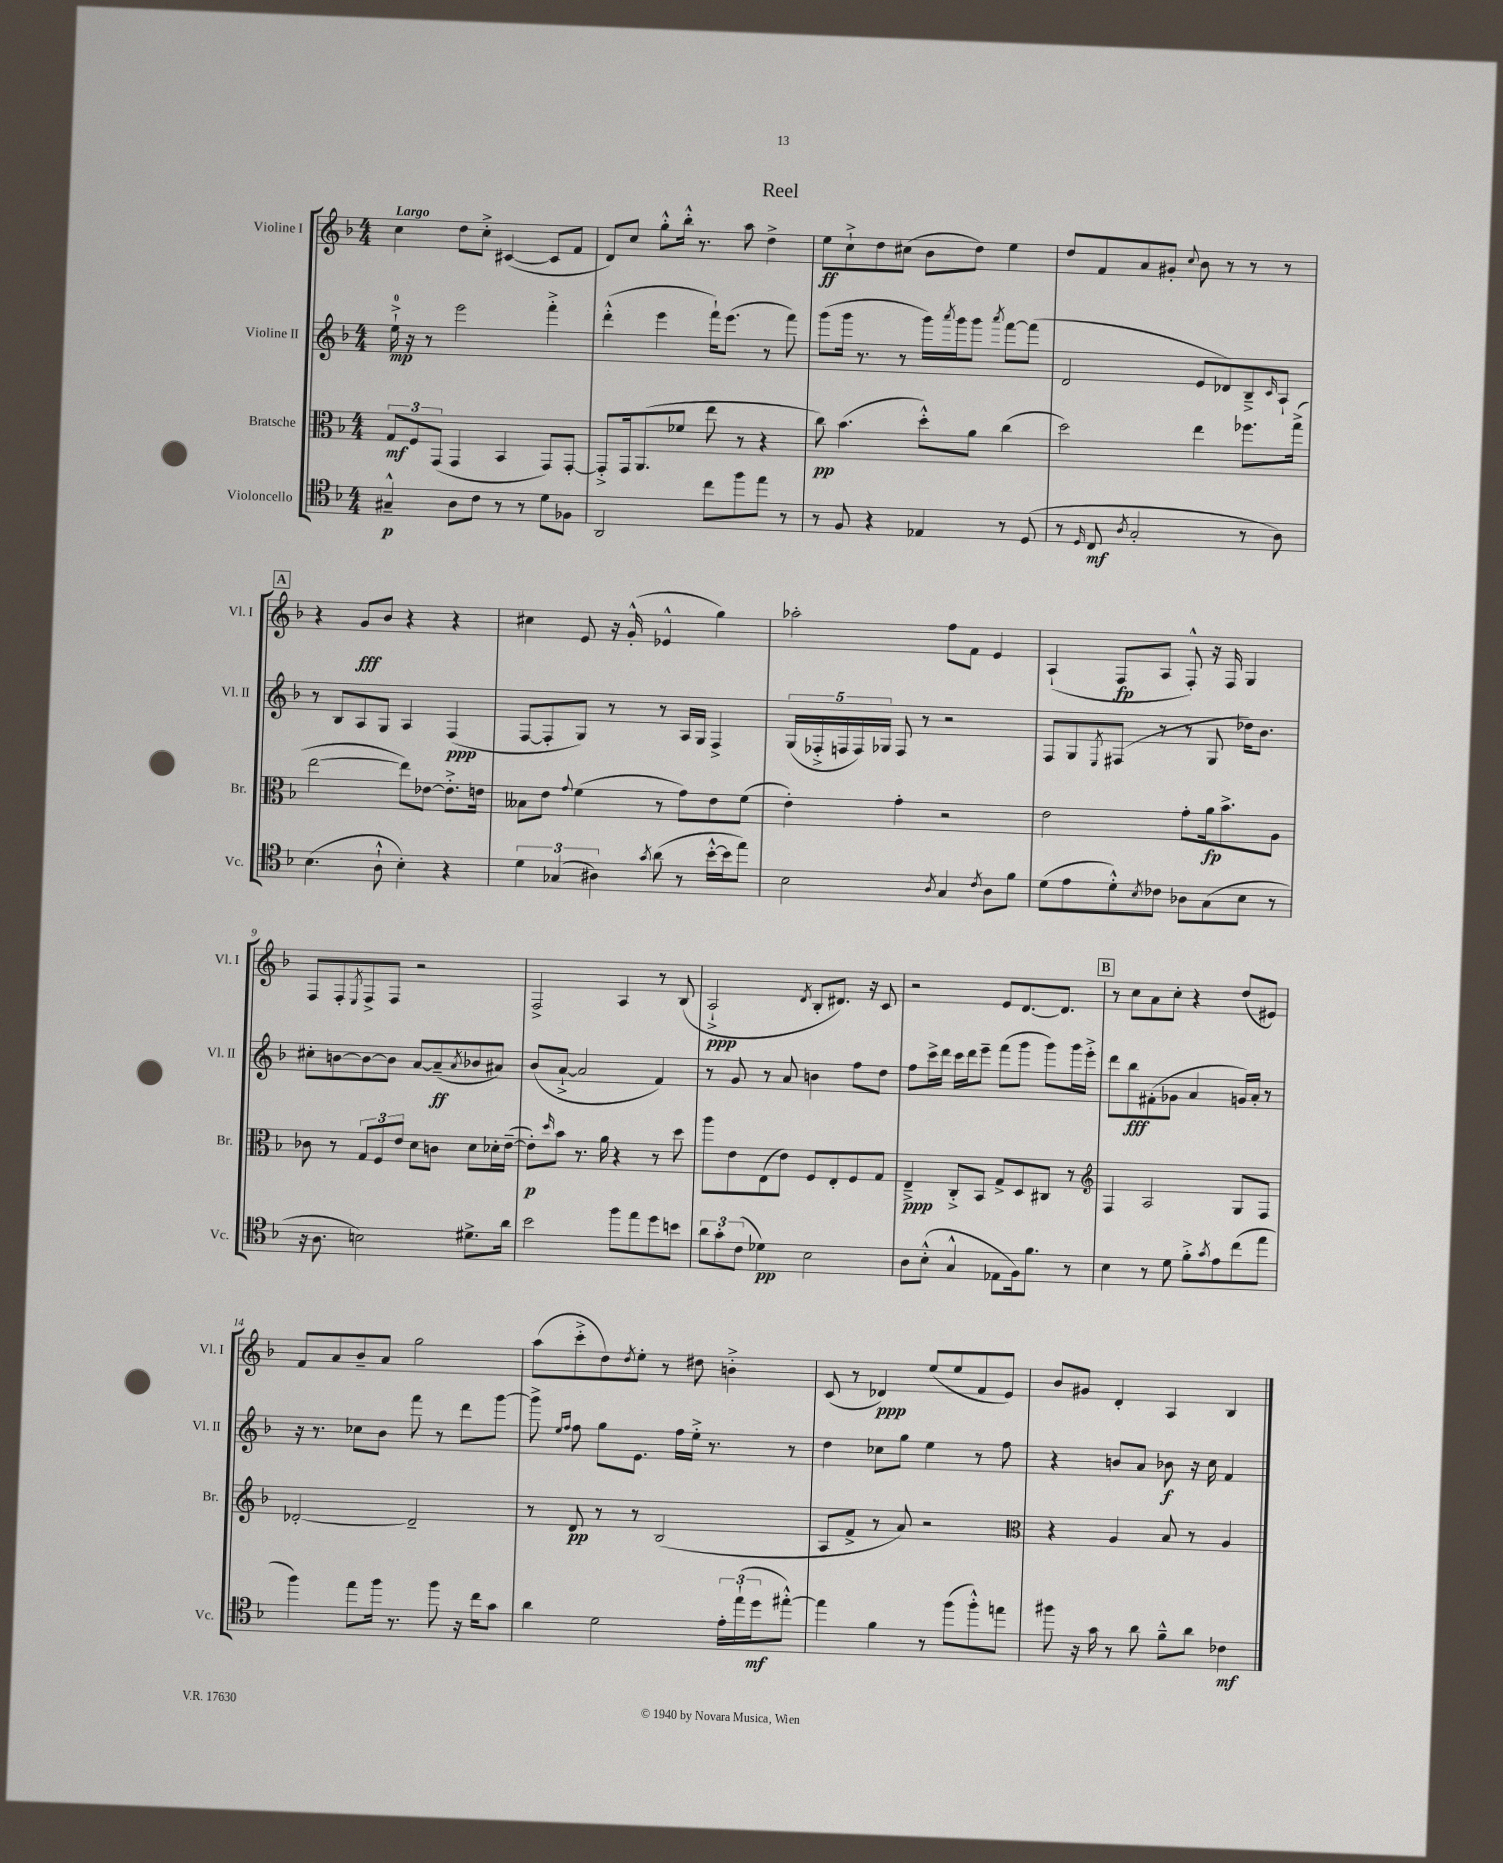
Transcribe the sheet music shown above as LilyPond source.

\header { title = "Reel" }
<<
\new StaffGroup <<
\new Staff = "s0" \with { instrumentName = "Violine I" shortInstrumentName = "Vl. I" } {
    \clef treble \key f \major \numericTimeSignature \time 4/4 \tempo "Largo"
    c''4 d''8 c''8-.-> cis'4~( cis'8 f'8 |
    d'8) c''8 g''8-.-^ bes''16-.-^ r8. a''8 d''4-> |
    e''8\ff c''8-!-> d''8 cis''8( bes'8 d''8) e''4 |
    d''8 f'8 a'8 gis'8-. \appoggiatura { c''8 } bes'8 r8 r8 r8 |
    \mark \markup { \box "A" } r4 g'8\fff bes'8 r4 r4 |
    cis''4 e'8 r16 g'16-.-^( ees'4-^ g''4) |
    aes''2-. f''8 f'8 e'4 |
    a4-!( f8\fp a8 f8-.-^) r16 f16 g4 |
    f8 f8-. \acciaccatura { e8 } f8-> f8 r2 |
    f2-> a4 r8 bes8( |
    a2-!->\ppp \acciaccatura { d'8 } bes8-. dis'8.) r16 c'8 |
    r2 e'8 d'8.~ d'8. |
    \mark \markup { \box "B" } r8 c''8 a'8 c''8-. r4 d''8( eis'8) |
    f'8 a'8 bes'8-- a'8 g''2 |
    a''8( c'''8-.-> d''8) \acciaccatura { d''8 } e''8-. r8 dis''8 b'4-.-> |
    c'8( r8 des'4\ppp) e''8( e''8 f'8 e'8) |
    bes'8 gis'8 d'4-. a4 bes4 \bar "|." |
}
\new Staff = "s1" \with { instrumentName = "Violine II" shortInstrumentName = "Vl. II" } {
    \clef treble \key f \major \numericTimeSignature \time 4/4
    e''16-0-!->\mp r16 r8 e'''2 f'''4-.-> |
    d'''4-.-^( e'''4 f'''16-!) e'''8.( r8 f'''8) |
    g'''8( g'''16 r8. r8 g'''16) \acciaccatura { a'''8 } g'''16 g'''8 \acciaccatura { a'''8 } f'''8~ f'''8( |
    d'2 e'8 des'8) bes8---> \grace { c'16 } a8-! |
    \mark \markup { \box "A" } r8 bes8 a8 g8 a4 f4\ppp( |
    f8~ f8-. g8) r8 r8 a16 g16 f4-> |
    \tuplet 5/4 { g16( fes16-.-> f16 f16) ges16 } f8 r8 r2 |
    f8 g8 \acciaccatura { e8 } fis8( r8 r8 g8 des''16) bes'8. |
    cis''8-. b'8~ b'8~ b'8 a'8~ a'8--\ff( \acciaccatura { a'8 } bes'8 ais'8) |
    bes'8( a'8~-!-> a'2 f'4) |
    r8 g'8 r8 a'8 b'4 f''8 d''8 |
    f''8 c'''16-> d'''16 c'''16 d'''16 e'''8-- f'''8( g'''8 g'''8) g'''16 e'''16-.-> |
    \mark \markup { \box "B" } d'''8 bes''8\fff fis'8-.( ges'8 a'4 g'16) a'16-. r8 |
    r16 r8. ces''8 bes'8 f'''8 r8 d'''8 g'''8~ |
    g'''8-> \grace { e''16 f''16 } f''8 g''8 e'8. f''16 e''16-.-> r8. r8 |
    d''4 ces''8 g''8 e''4 r8 f''8 |
    r4 b'8 a'8 bes'8\f r16 c''16 f'4 \bar "|." |
}
\new Staff = "s2" \with { instrumentName = "Bratsche" shortInstrumentName = "Br." } {
    \clef alto \key f \major \numericTimeSignature \time 4/4
    \tuplet 3/2 { g8\mf f8 g,8( } g,4 bes,4 g,8) g,8~-. |
    g,8-.-> g,16 a,8.( fes'8 e''8 r8 r4 |
    c''8\pp) bes'4.( d''8-.-^) a'8 c''4( |
    d''2) e''4 fes''8. g''16->( |
    \mark \markup { \box "A" } e''2~ e''8) ees'8~ ees'8.-.-> e'16 |
    beses8 e'8 \appoggiatura { g'8 } f'4( r8 g'8) e'8 f'8( |
    e'4-.) g'4-. r2 |
    e'2 g'8-. a'16\fp bes'8.-> a8 |
    ces'8 r8 \tuplet 3/2 { g8 f8 e'8 } d'8 c'8 d'8 des'16-. e'16~--( |
    e'8-.\p) \grace { d''16 } bes'8 r8. a'16 r4 r8 d''8 |
    a''8 e'8 e8( e'8) f8 e8-. f8 g8 |
    e4--->\ppp c8-.-> bes,8 g8-> d8 cis8 r8 |
    \mark \markup { \box "B" } \clef treble f4 a2 g8 f8 |
    des'2~-. des'2-- |
    r8 d'8\pp r8 r8 bes2( |
    a8 f'8-> r8 a'8) r2 |
    \clef alto r4 a4 bes8 r8 a4 \bar "|." |
}
\new Staff = "s3" \with { instrumentName = "Violoncello" shortInstrumentName = "Vc." } {
    \clef tenor \key f \major \numericTimeSignature \time 4/4
    gis4---^\p a8 c'8 r8 r8 d'8 fes8 |
    a,2 c''8 f''8 e''8 r8 |
    r8 f8 r4 ees4 r8 d8( |
    r8 \grace { d16 } c8\mf \acciaccatura { a8 } g2-. r8 a8) |
    \mark \markup { \box "A" } bes4.( a8-!-^ bes4-.) r4 |
    \tuplet 3/2 { d'4 ges4( ais4) } \acciaccatura { g'8 } a'8( r8 bes'16~-.-^ bes'16 e''8) |
    bes2 \acciaccatura { a8 } g4 \acciaccatura { c'8 } a8 f'8 |
    d'8( e'8 d'8-.-^) \acciaccatura { bes8 } ces'8 aes8 g8( bes8 r8 |
    r16 a8. b2) dis'8.-> a'16 |
    bes'2 f''8 e''8 d''8 b'8 |
    \tuplet 3/2 { a'8 g'8-. c'8( } des'4\pp) bes2 |
    a8 bes8-.-^( g4-^ ees8 f16) f'8. r8 |
    \mark \markup { \box "B" } bes4 r8 d'8 f'8-.-> \acciaccatura { g'8 } e'8 c''8( e''8 |
    f''4) e''8 f''16 r8. f''8 r16 c''16 g'8 |
    a'4 d'2 \tuplet 3/2 { e'16-. e''16-!( d''16\mf } eis''8~-.-^) |
    eis''4 f'4 r8 f''8( f''8-.-^) e''8 |
    fis''8 r16 g'16 r8 a'8 f'8---^ a'8 ces'4\mf \bar "|." |
}
>>
>>
